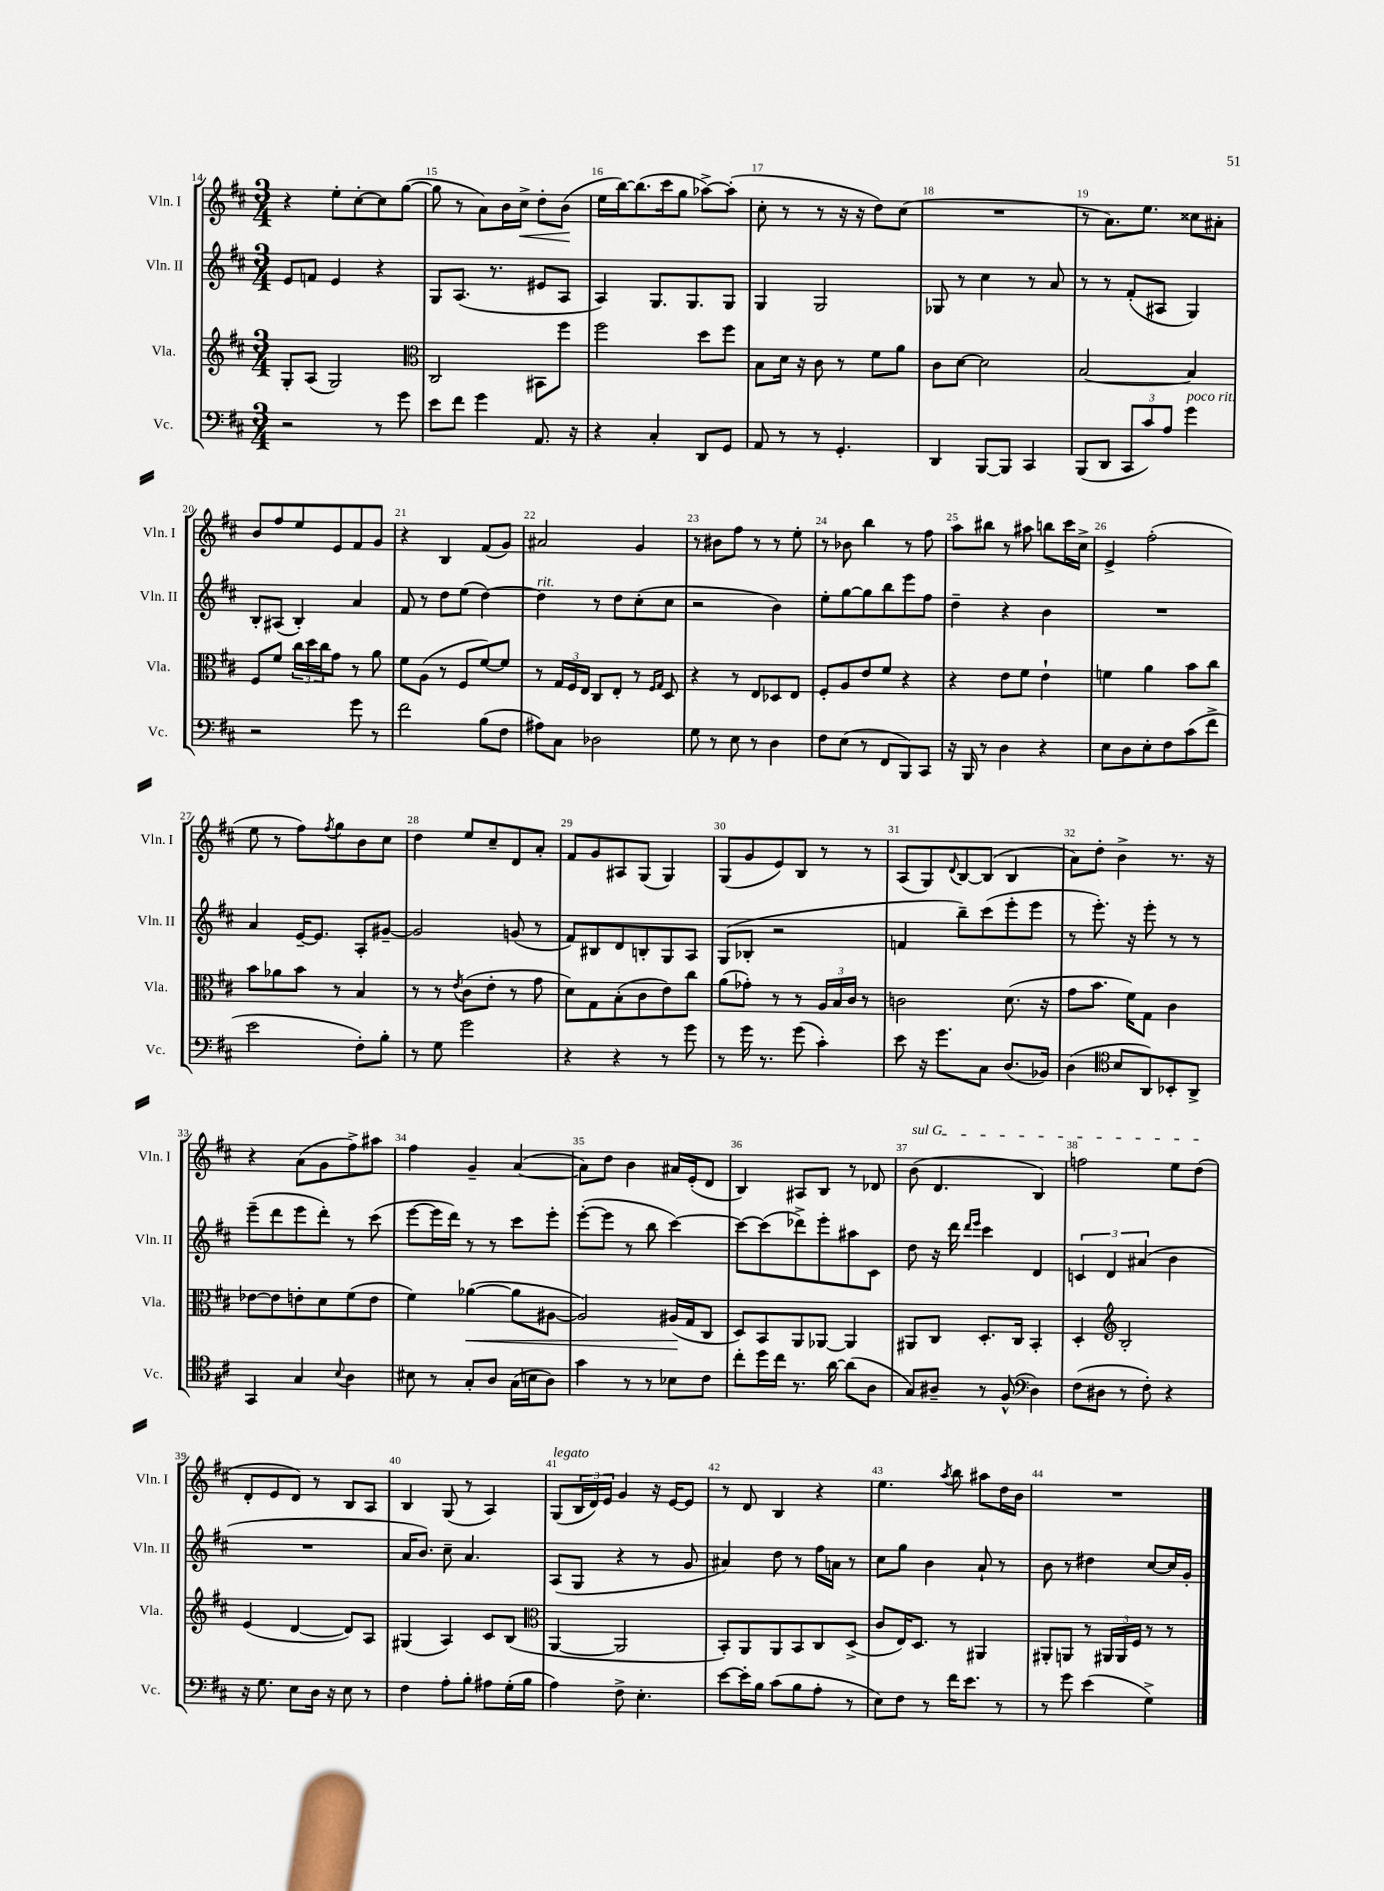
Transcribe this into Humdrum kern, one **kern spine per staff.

**kern	**kern	**kern	**kern
*staff4	*staff3	*staff2	*staff1
*clefF4	*clefG2	*clefG2	*clefG2
*k[f#c#]	*k[f#c#]	*k[f#c#]	*k[f#c#]
*M3/4	*M3/4	*M3/4	*M3/4
2r	8G'/L	8e/L	4r
.	(8A/J	8f/J	.
.	2G/)	4e/	8ee'\L
.	.	.	[8cc#'\
8r	.	4r	8cc#\]
8g\	.	.	([8gg\J
=	=	=	=
*	*clefC3	*	*
8e\L	2C#/	8G/L	8gg\]
8f#\J	.	(8.A/J	8r
4g\	.	.	8a\L)
.	.	8.r	.
.	.	.	16b\L
.	.	.	16cc#^\JJ
8.AA/	8BB#\L	8e#/L	8dd'\L
.	8ff#\J	8A/J	(8b\J
16r	.	.	.
=	=	=	=
4r	2ff#\	4A/)	16ee\LL
.	.	.	[16bb\J)
.	.	.	(8.bb\]
4C#'/	.	8.G/L	.
.	.	.	16ccc#\k
.	.	.	8gg\J
.	.	8.G/	.
8DD/L	8dd\L	.	[8aa-^\L)
8GG/J	8ff#\J	8G/J	(8aa-'\]J
=	=	=	=
8AA/	8B\L	4G/	8cc#'\
8r	16d\Jk	.	8r
.	16r	.	.
8r	8c#\	2G/	8r
4.GG'/	8r	.	16r
.	.	.	16r
.	8f#\L	.	8dd\L)
.	8a\J	.	(8cc#\J
=	=	=	=
4DD/	8c#\L	8G-/	2.r
.	[8d\J	8r	.
[8BBB/L	2d\]	4cc#\	.
8BBB/]J	.	.	.
4CC#/	.	8r	.
.	.	8a/	.
=	=	=	=
(8BBB/L	[2B/	8r	8r
8DD/J	.	8r	8.a\L)
12CC#/L	.	(8f#'/L	.
.	.	.	8.ee\J
12c#/)	.	.	.
.	.	8A#/J	.
12A/J	.	.	.
4g\	4B/]	4G/)	8cc##\L
.	.	.	8a#'\J
=	=	=	=
2r	8F#/L	8B'/L	8b/L
.	8f#/J	(8A#/J	8ff#/
.	24cc#\LL	4B'/)	8ee/
.	24dd\	.	.
.	24cc#\J	.	.
.	8g\J	.	8e/
8g\	8r	4a/	8f#/
8r	8a\	.	8g/J
=	=	=	=
2f#\	8f#\L	8f#/	4r
.	(8A\J	8r	.
.	8r	8dd\L	4B/
.	8F#/L	(8ee\J	.
(8B\L	[8f#/)	[4dd\)	(8f#/L
8F#\J	8f#/]J	.	8g/J)
=	=	=	=
8A#\L)	8r	4dd\]	2a#/
8C#\J	24G/LL	.	.
.	24F#/	.	.
.	24E/JJ	.	.
2D-\	8C#/L	8r	.
.	8E'/J	8dd\L	.
.	8r	(8cc#'\	4g/
.	16qqF#/LL	.	.
.	16qqG/JJ	.	.
.	8D/	8cc#\J	.
=	=	=	=
8G\	4r	2r	8r
8r	.	.	8b#\L
8E\	8r	.	8ff#\J
8r	8E/L	.	8r
4D\	8D-/	4b\)	8r
.	8E/J	.	8ee'\
=	=	=	=
8F#\L	8F#'/L	8ee'\L	8r
(8E\J	8A/	[8gg\	8b-\
8r	8e/	8gg\]	4bb\
8FF#/L	8f#/J	8bb\	.
8BBB/)	4r	8eee\	8r
8CC#/J	.	8ff#\J	8ff#\
=	=	=	=
16r	4r	4dd~\	8aa\L
16BBB/	.	.	.
8r	.	.	8bb#\J
4D\	8e\L	4r	8r
.	8f#\J	.	8aa#\
4r	4e`\	4b\	8bb\L
.	.	.	16ccc#\L
.	.	.	16cc#^\JJ
=	=	=	=
8E\L	4f\	2.r	4e^/
8D\	.	.	.
8E'\	4a\	.	(2ff#'\
8F#\	.	.	.
(8c#\	8b\L	.	.
8f#^\J	8cc#\J	.	.
=	=	=	=
2e\	8b\L	4a/	8ee\
.	8a-\	.	8r
.	8b\J	[16e~/LK	8ff#\L)
.	.	8.e/]J	.
.	.	.	8qff#/
.	8r	.	8gg\
8F#'\L)	4B/	8A'/L	8b\
8B'\J	.	[8g#~/J	8cc#\J
=	=	=	=
8r	8r	2g#/]	4dd\
8G\	8r	.	.
.	8qe/	.	.
2g\	(8c#\L	.	8ee/L
.	8e'\J	.	8cc#~/
.	8r	(8g/	8d/
.	8g\	8r	8a'/J
=	=	=	=
4r	8d\L)	8f#/L)	8f#/L
.	8G\	8B#/	8g/
4r	(8B'\	8d/	8A#/
.	8c#\	8B'/	(8G/J
8r	8e\)	8G/	4G/)
8g\	8cc#\J	8A/J	.
=	=	=	=
8r	(8a\L	(8G/L	(8G/L
16g\	8g-'\J)	8B-'/J	8g/
8.r	.	.	.
.	8r	2r	8e/)
(8g\	8r	.	8B/J
4c#'\)	24A/LL	.	8r
.	24B/	.	.
.	24c#/JJ	.	.
.	8r	.	8r
=	=	=	=
8e\	2c\	4f/	(8A/L
16r	.	.	8G/)
8.g\L	.	.	.
.	.	.	8qqd/
.	.	8bb~\L)	[8B/
8C#\J	.	(8ccc#\	(8B/]J
(8.D/L	(8.d\	8eee'\	4B/
.	.	8eee\J	.
16BB-/Jk)	16r	.	.
=	=	=	=
(4D\	8g\L	8r	8a\L)
.	8.b\J	8.eee'\)	8dd'\J
*clefC4	*	*	*
8B/L	.	.	4b^\
.	16f#\LK)	16r	.
8AA/)	8G\J	8eee'\	.
8BB-'/	4c#\	8r	8.r
8AA^/J	.	8r	.
.	.	.	16r
=	=	=	=
4GG/	[8e-\L	(8eee~\L	4r
.	8e-\]	8ddd\	.
4G/	8e'\	8eee\	(8a\L
.	8d\	8ddd'\J)	8g\
8qqB/	.	.	.
4A\	(8f#\	8r	8ff#^\)
.	8e\J	(8ccc#\	8aa#\J
=	=	=	=
8B#\	4f#\)	[8eee\L	4ff#\
8r	.	16eee\]L	.
.	.	16ddd\JJ)	.
8G'/L	([4a-\	8r	4g~/
8A/J	.	8r	.
(16G\LL	8a-\]L	8ccc#\L	([4a/
16B\J	.	.	.
8A\J)	[8A#\J	8eee'\J	.
=	=	=	=
4g\	2A#/])	([8eee'\L	8a\]L)
.	.	8eee\]J	8dd\J
8r	.	8r	4b\
8r	.	8bb\	.
8B-\L	(16A#/LL	[4ccc#\)	16a#/LL
.	16G/J	.	(16e'/J
8c#\J	8C#/J	.	8d/J
=	=	=	=
8cc#'\L	8D/L)	8ccc#\_L	4B/)
16dd\L	8BB/	(8ccc#\]	.
16cc#\JJ	.	.	.
8.r	8AA/	8ddd-^\)	8A#/L
.	[8AA-/J	8eee'\	8B/J
[16a\	.	.	.
(8a\]L	4AA-/]	8aa#\	8r
8A\J	.	8c#\J	8d-/
=	=	=	=
8G/L)	8AA#/L	8dd\	(8b\
8A#~/J	8C#/J	16r	4.d/
.	.	16ddd\	.
.	.	16qqddd/LL	.
.	.	16qqeee/JJ	.
8r	8.D'/L	4ccc#\	.
(8F#^^/	.	.	.
.	16C#/Jk	.	.
*clefF4	*	*	*
4D\)	4BB'/	4d/	4B/)
=	=	=	=
(8F#\L	4D'/	6c/	2ff\
8D#\J	.	.	.
.	.	6d/	.
*	*clefG2	*	*
8r	2B'/	.	.
.	.	(6a#/	.
8F#'\)	.	.	.
4r	.	4b\	8ee\L
.	.	.	(8dd\J
=	=	=	=
16r	(4e/	2.r	8d'/L
8.G\	.	.	.
.	.	.	8e/
8E\L	[4d/	.	8d/J)
16D\Jk	.	.	8r
16r	.	.	.
8E\	8d/]L)	.	8B/L
8r	8A/J	.	8A/J
=	=	=	=
4F#\	(4G#/	16a/LK	4B/
.	.	8.b/J)	.
8A'\L	4A/)	8cc#~\	(8G/
8B'\J	.	4.a/	8r
8A#\L	8c#/L	.	4A/)
(16G'\L	(8B/J	.	.
16B\JJ	.	.	.
=	=	=	=
*	*clefC3	*	*
4A\)	[4AA/	(8A/L	(8G/L
.	.	8G/J	24B/L
.	.	.	24d/)
.	.	.	24e/JJ
8F#^\	2AA/]	4r	4g/
4.E'\	.	.	.
.	.	8r	16r
.	.	.	[16e/LK
.	.	8g/	8e/]J
=	=	=	=
[8e\L	8BB'/L)	4a#/)	8r
16e'\]L	8AA/	.	8d/
16B\JJ	.	.	.
(8c#\L	8AA/	8dd\	4B/
8B\	8BB/	8r	.
8A'\J	8C#/	16ff#\LL	4r
.	.	16a\JJ	.
8r	(8D^/J	8r	.
=	=	=	=
8E\L)	8c#/L	8cc#\L	4.ee\
8F#\J	16E/K)	8gg\J	.
.	8.D/J	.	.
8r	.	4b\	.
.	.	.	8qaa/
16f#\LK	8r	.	8bb\
8.e\J	.	.	.
.	4AA#/	8a`/	8aa#\L
8r	.	8r	16dd\L
.	.	.	16b\JJ
=	=	=	=
8r	8AA#'/L	8b\	2.r
8g\	8AA/J	8r	.
(4e\	8r	4dd#\	.
.	24AA#/LL	.	.
.	24AA#/	.	.
.	24F#/JJ	.	.
4G^\)	8r	[8cc#/L	.
.	8r	16cc#/]L	.
.	.	16g'/JJ	.
==	==	==	==
*-	*-	*-	*-
